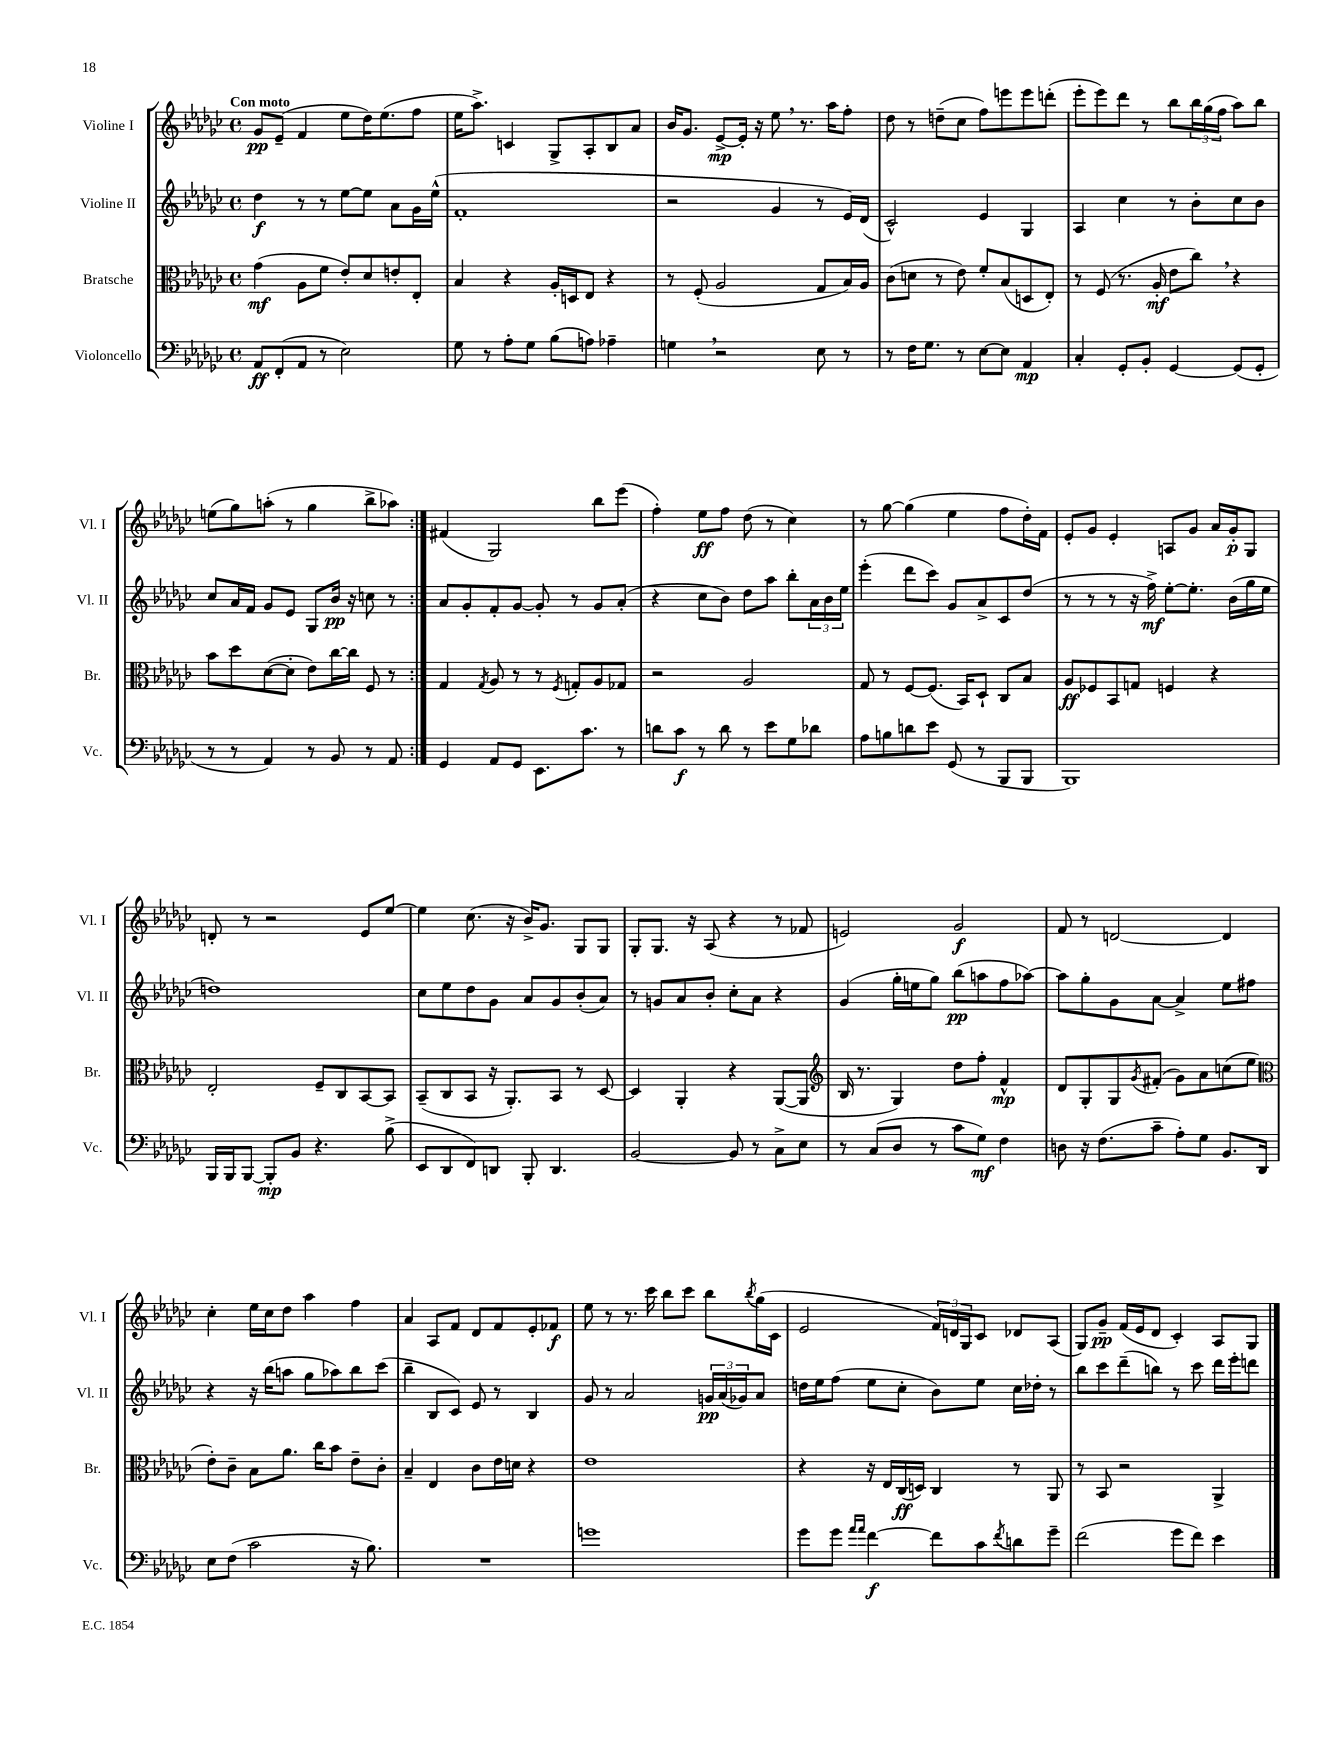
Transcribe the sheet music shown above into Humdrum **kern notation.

**kern	**kern	**kern	**kern
*staff4	*staff3	*staff2	*staff1
*clefF4	*clefC3	*clefG2	*clefG2
*k[b-e-a-d-g-c-]	*k[b-e-a-d-g-c-]	*k[b-e-a-d-g-c-]	*k[b-e-a-d-g-c-]
*M4/4	*M4/4	*M4/4	*M4/4
*met(c)	*met(c)	*met(c)	*met(c)
8AA-	(4g-	4dd-	8g-
(8FF'	.	.	(8e-~
8AA-	8A-	8r	4f
8r	8f	8r	.
2E-)	8e-')	[8ee-	8ee-
.	8d-	8ee-]	16dd-)
.	.	.	(8.ee-
.	8e'	8a-	.
.	8E-'	16g-	8ff
.	.	(16ee-^^	.
=	=	=	=
8G-	4B-	1f'	16ee-
.	.	.	8.aa-^)
8r	.	.	.
8A-'	4r	.	4c
8G-	.	.	.
(8B-	16A-'	.	8G-^
.	16D	.	.
8A)	8E-	.	8A-'
4A-~	4r	.	8B-
.	.	.	8a-
=	=	=	=
4G	8r	2r	16b-
.	.	.	8.g-
.	(8F'	.	.
2r	2A-	.	[8e-^
.	.	.	16e-']
.	.	.	16r
.	.	4g-	8ee-
.	.	.	8.r
8E-	8G-	8r	.
.	.	.	16aa-
8r	16B-)	16e-)	8ff'
.	16A-	(16d-	.
=	=	=	=
8r	(8c-	2c-^^)	8dd-
16F	8d	.	8r
8.G-	.	.	.
.	8r	.	(8dd~
8r	8e-)	.	8cc-
[8E-	8f'	4e-	8ff)
8E-]	(8B-	.	8eee
4AA-	8D	4G-	8eee
.	8E-')	.	(8ddd'
=	=	=	=
4C-'	8r	4A-	8eee-'
.	(8F	.	8eee-)
8GG-'	8.r	4cc-	8ddd-
8BB-'	.	.	8r
.	16A-'	.	.
[4GG-	8e-	8r	8bb-
.	8cc-)	8b-'	24bb-
.	.	.	(24gg-
.	.	.	24ff
(8GG-]	4r	8cc-	8aa-)
8GG-'	.	8b-	8bb-
=	=	=	=
8r	8b-	8cc-	(8ee
8r	8dd-	16a-	8gg-)
.	.	16f	.
4AA-)	([8d-	8g-	(8aa'
.	8d-']	8e-	8r
8r	8e-)	8G-	4gg-
8BB-	[16cc-	16b-	.
.	16cc-]	16r	.
8r	8F	8cc	8bb-^
8AA-	8r	8r	8aa-)
=:|!	=:|!	=:|!	=:|!
4GG-	4G-	8a-	(4f#
.	.	8g-'	.
.	8qG-	.	.
8AA-	8A-	8f'	2G-)
8GG-	8r	[8g-	.
8.EE-	8r	8g-']	.
.	8qF	.	.
.	8G'	8r	.
8.c-	.	.	.
.	8A-	8g-	8bb-
8r	8G-	(8a-'	(8eee-
=	=	=	=
8d	2r	4r	4ff')
8c-	.	.	.
8r	.	8cc-	8ee-
8d	.	8b-)	8ff
8r	2A-	8dd-	(8dd-
8e-	.	8aa-	8r
8G-	.	8bb-'	4cc-)
8d-	.	24a-	.
.	.	24b-	.
.	.	24ee-	.
=	=	=	=
8A-	8G-	(4eee-'	8r
8B	8r	.	[8gg-
8d	[8F	8ddd-	(4gg-]
8e-	(8.F]	8ccc-)	.
(8GG-	.	8g-	4ee-
.	16BB-)	.	.
8r	8D-`	8a-^	.
8BBB-	8C-	8c-	8ff
8BBB-	8B-	(8dd-	16dd-')
.	.	.	16f
=	=	=	=
1BBB-)	8A-	8r	8e-'
.	8F-	8r	8g-
.	8BB-	8r	4e-'
.	8G	16r	.
.	.	16ff^)	.
.	4F	[8ee-'	8A
.	.	8.ee-']	8g-
.	4r	.	16a-
.	.	(16b-	16g-'
.	.	16gg-	8G-
.	.	16ee-	.
=	=	=	=
16BBB-	2E-'	1dd)	8d'
16BBB-	.	.	.
[8BBB-	.	.	8r
8BBB-']	.	.	2r
8BB-	.	.	.
4.r	8F~	.	.
.	8C-	.	.
.	[8BB-	.	8e-
(8B-^	8BB-]	.	[8ee-
=	=	=	=
8EE-	(8BB-~	8cc-	4ee-]
8DD-	8C-	8ee-	.
8FF)	8BB-	8dd-	(8.cc-
8DD	16r	8g-	.
.	8.AA-')	.	16r
8BBB-'	.	8a-	16b-^)
.	.	.	8.g-
4.DD	8BB-	8g-	.
.	8r	(8b-'	8G-
.	[8D-	8a-)	8G-
=	=	=	=
[2BB-	4D-]	8r	8G-'
.	.	8g	8.G-
.	4AA-'	8a-	.
.	.	.	16r
.	.	8b-'	(8A-
8BB-]	4r	8cc-'	4r
8r	.	8a-	.
8C-^	([8AA-	4r	8r
8E-	8AA-]	.	8f-
=	=	=	=
*	*clefG2	*	*
8r	16B-	(4g-	2e)
.	8.r	.	.
(8C-	.	.	.
8D-	4G-)	16gg-'	.
.	.	16ee	.
8r	.	8gg-)	.
8c-	8dd-	(8bb-	2g-
8G-)	8ff'	8aa	.
4F	4f^^	8ff	.
.	.	[8aa-)	.
=	=	=	=
8D	8d-	8aa-]	8f
16r	8G-'	8gg-'	8r
(8.F	.	.	.
.	8G-	8g-	[2d
.	8qg-	.	.
8c-~	(8f#'	[8a-	.
8A-')	8g-)	4a-^]	.
8G-	8a-	.	.
8.BB-	(8cc	8ee-	4d]
.	8ee-	8ff#	.
16DD-	.	.	.
=	=	=	=
*	*clefC3	*	*
8E-	8e-')	4r	4cc-'
(8F	8c-~	.	.
2c-	8B-	16r	16ee-
.	.	(16bb-	16cc-
.	8.a-	8aa	8dd-
.	.	8gg-	4aa-
.	16cc-	.	.
.	8b-	8aa-)	.
16r	8e-~	8bb-	4ff
8.B-)	.	.	.
.	8c-'	(8ccc-	.
=	=	=	=
1r	4B-~	4bb-~	4a-
.	4E-	8B-	8A-
.	.	8c-)	8f
.	8c-	8e-	8d-
.	16e-	8r	8f
.	16d	.	.
.	4r	4B-	8e-'
.	.	.	8f-
=	=	=	=
1g	1e-	8g-	8ee-
.	.	8r	8r
.	.	2a-	8.r
.	.	.	16ccc-
.	.	.	8bb-
.	.	.	8ccc-
.	.	24g	8bb-
.	.	(24a-	.
.	.	24g-)	.
.	.	.	8qbb-
.	.	8a-	(16gg-
.	.	.	16c-
=	=	=	=
8g-	4r	16dd	2e-
.	.	16ee-	.
8g-	.	(8ff	.
16qqa-	.	.	.
16qqa-	.	.	.
[4f	16r	8ee-	.
.	16E-	.	.
.	(16C-	8cc-'	.
.	16D)	.	.
8f]	4C-	8b-)	24f)
.	.	.	24d
.	.	.	24G-
8c-	.	8ee-	8c-
8qf	.	.	.
8d	8r	16cc-	8d-
.	.	16dd-'	.
8g-~	8AA-	8r	(8A-
=	=	=	=
(2f	8r	8bb-	8G-)
.	8BB-	8ccc-	8g-~
.	2r	(8ddd-~	(16f
.	.	.	16e-
.	.	8bb)	8d-
8g-	.	8r	4c-')
8f)	.	8ccc-	.
4e-	4AA-^	16ddd-	8A-
.	.	16eee-'	.
.	.	8ddd	8G-
==	==	==	==
*-	*-	*-	*-
